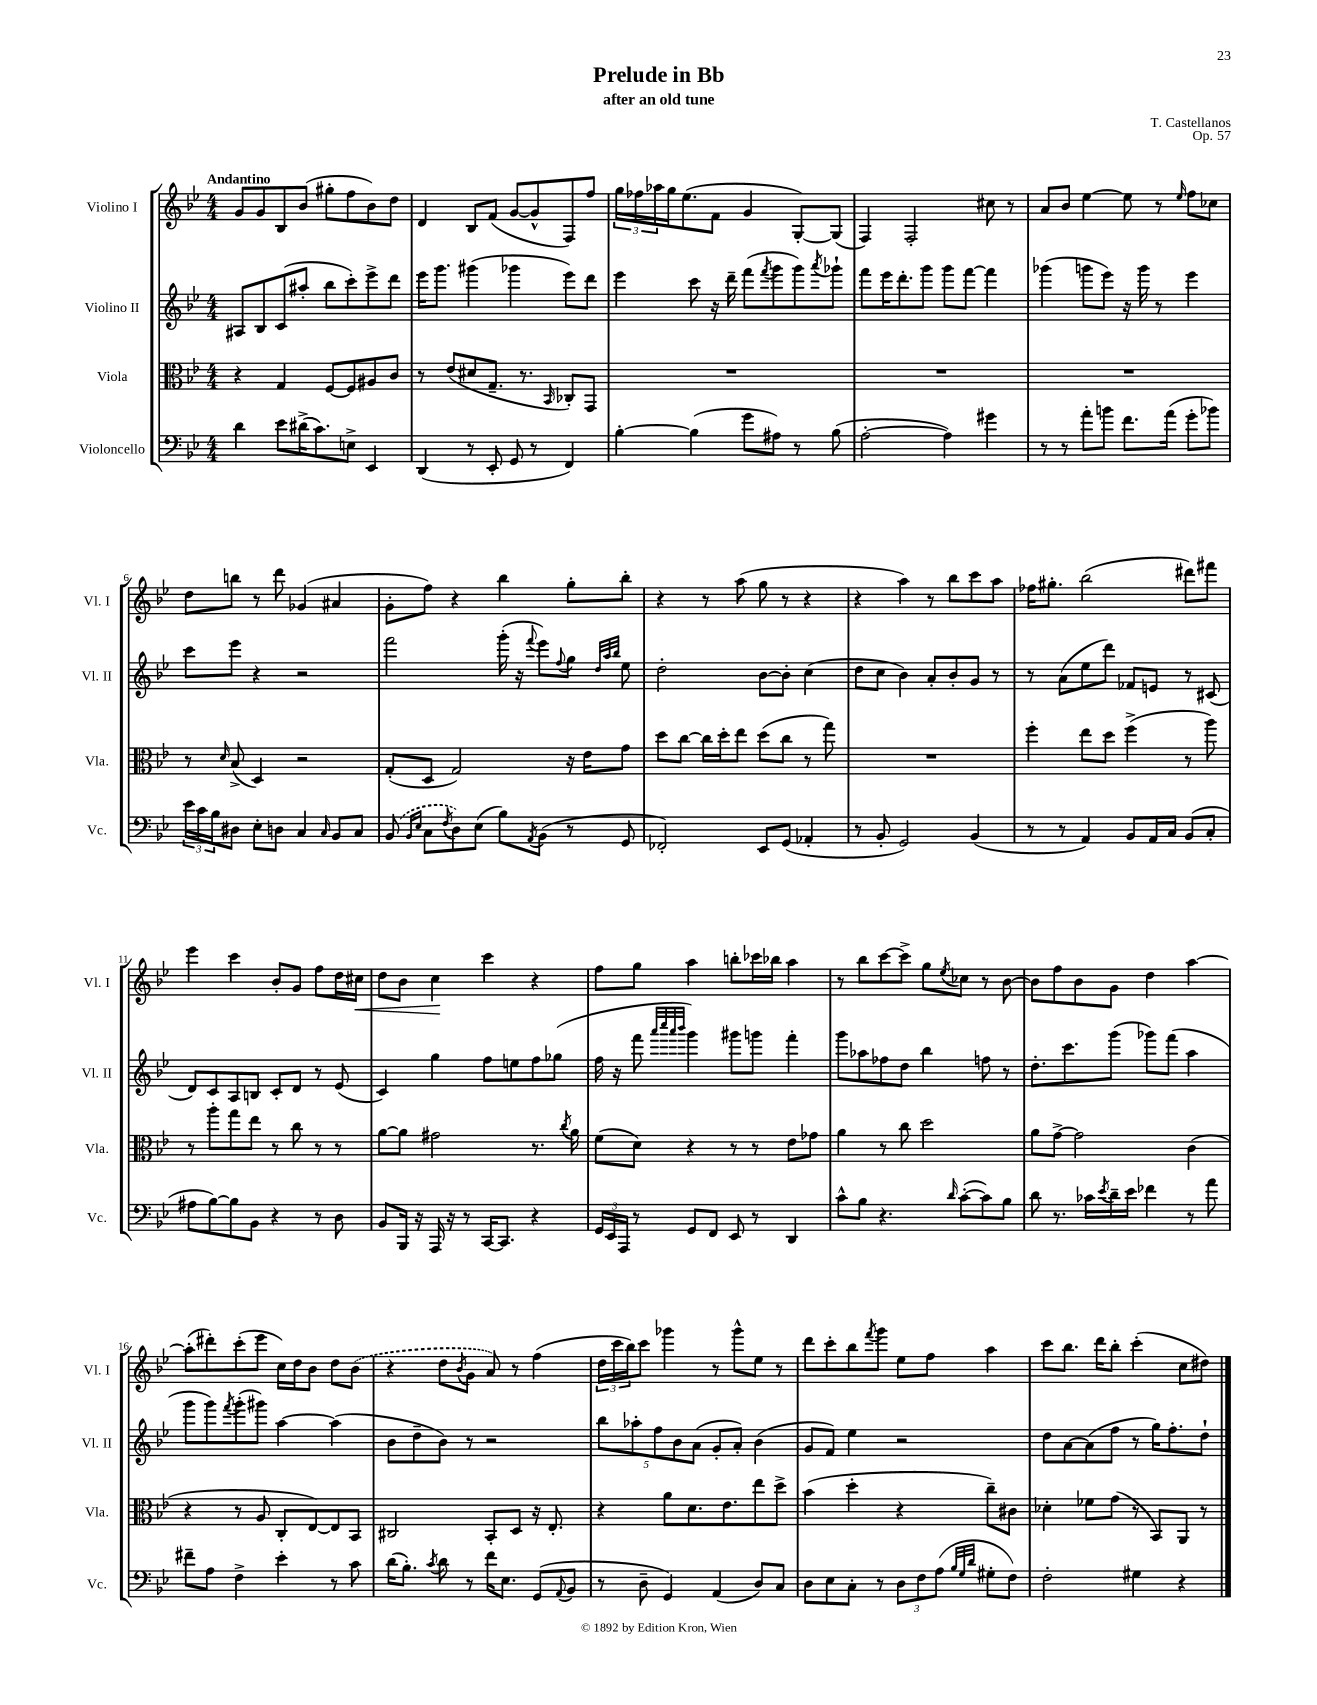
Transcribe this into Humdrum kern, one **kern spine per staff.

**kern	**kern	**kern	**kern	**dynam
*part4	*part3	*part2	*part1	*part1
*staff4	*staff3	*staff2	*staff1	*staff1
*I"Violoncello	*I"Viola	*I"Violino II	*I"Violino I	*
*I'Vc.	*I'Vla.	*I'Vl. II	*I'Vl. I	*
*clefF4	*clefC3	*clefG2	*clefG2	*
*k[b-e-]	*k[b-e-]	*k[b-e-]	*k[b-e-]	*
*M4/4	*M4/4	*M4/4	*M4/4	*
=1	=1	=1	=1	=1
!	!	!	!LO:TX:a:B:t=Andantino	!
4d\	4r	8A#X/L	8g/L	.
.	.	8B-/	8g/	.
8e-\L	4G/	(8c/	8B-/	.
(16d#X^\K	.	8aa#X'/J	(8b-/J	.
8.c\)	.	.	.	.
.	[8F/L	8bb-\L	8gg#X'\L	.
8En^\J	8F/]	8ccc'\)	8ff\	.
4EE-/	8A#X/	8eee-^\	8b-\)	.
.	8c/J	8ddd\J	8dd\J	.
=2	=2	=2	=2	=2
(4DD/	8r	16eee-\KL	4d/	.
.	.	8.ggg\J	.	.
.	(8e-/L	.	.	.
8r	8d#X/	(4ggg#X\	8B-/L	.
8EE-'/	8.G~/J	.	(8f/J	.
8GG/	.	4ggg-X\	[8g/L	.
.	8.r	.	.	.
8r	.	.	8g^^/]	.
.	16qqBB-/	.	.	.
4FF/)	8C-X'/L)	8eee-\L)	8F/)	.
.	8GG/J	8ddd\J	8ff/J	.
=3	=3	=3	=3	=3
[4B-'\	1r	4eee-\	24gg\LL	.
.	.	.	24ff-X\	.
.	.	.	24aa-X\	.
.	.	.	16gg\J	.
.	.	.	(8.ee-\	.
(4B-\]	.	8ccc\	.	.
.	.	16r	8f\J	.
.	.	16ddd~\	.	.
8g\L	.	(8fff\L	4g/	.
.	.	8qfff/	.	.
8A#X\J)	.	8ggg\	.	.
8r	.	8ggg\)	[8G'/L)	.
.	.	8qaaa/	.	.
(8B-\	.	8ggg-X`\J	(8G/J]	.
=4	=4	=4	=4	=4
[2A'\	1r	8fff\L	4F/)	.
.	.	16eee-\K	.	.
.	.	8.ddd'\	.	.
.	.	.	2F'/	.
.	.	8ggg\J	.	.
4A\])	.	8ggg\L	.	.
.	.	[8fff\J	.	.
4g#X\	.	4fff\]	8cc#X\	.
.	.	.	8r	.
=5	=5	=5	=5	=5
8r	1r	(4ggg-X\	8a/L	.
8r	.	.	8b-/J	.
8a'\L	.	8gggn\L	[4ee-\	.
8bn\J	.	8eee-\J)	.	.
8.f\L	.	16r	8ee-\]	.
.	.	16ggg\	.	.
.	.	8r	8r	.
(16a\Jk	.	.	.	.
.	.	.	16qqee-/	.
8g'\L	.	4eee-\	8ff\L	.
8b-X\J)	.	.	8cc-X\J	.
!!LO:LB:g=z
=6	=6	=6	=6	=6
24e-\LL	8r	8ccc\L	8dd\L	.
24c\	.	.	.	.
24B-\J	.	.	.	.
.	16qqd/	.	.	.
8D#X\J	(8B-^/	8eee-\J	8bbn\J	.
8E-'\L	4D/)	4r	8r	.
8Dn\J	.	.	8ddd\	.
4C/	2r	2r	(4g-X/	.
16qqC/	.	.	.	.
8BB-/L	.	.	4a#X/	.
8C/J	.	.	.	.
=7	=7	=7	=7	=7
(8BB-/	(8G'/L	2fff\	8g'\L	.
16qqBB-/LL	.	.	.	.
16qqE-/JJ	.	.	.	.
8C\L	8D/J	.	8ff\J)	.
8qF/	.	.	.	.
8D\)	2G/)	.	4r	.
(8E-\J	.	.	.	.
8B-\L)	.	(16ggg'\	4bb-\	.
.	.	16r	.	.
8qAA/	.	8qqfff/	.	.
(8BB-\J	.	8eee-\L)	.	.
.	.	8qqff/	.	.
8r	16r	8gg\J	8gg'\L	.
.	16e-\KL	.	.	.
.	.	32qqdd/LLL	.	.
.	.	32qqaa/	.	.
.	.	32qqbb-/JJJ	.	.
8GG/	8g\J	8ee-\	8bb-'\J	.
=8	=8	=8	=8	=8
2FF-X'/)	8dd\L	2dd'\	4r	.
.	[8cc\J	.	.	.
.	16cc\LL]	.	8r	.
.	16dd'\J	.	.	.
.	8ee-\J	.	(8aa\	.
8EE-/L	(8dd\L	[8b-\L	8gg\	.
(8GG/J	8cc\J	8b-'\J]	8r	.
4AA-X'/	8r	(4cc\	4r	.
.	8gg\)	.	.	.
=9	=9	=9	=9	=9
8r	1r	8dd\L	4r	.
8BB-'/	.	8cc\J	.	.
2GG/)	.	4b-\)	4aa\)	.
.	.	8a'/L	8r	.
.	.	8b-'/	8bb-\L	.
(4BB-/	.	8g/J	8ccc\	.
.	.	8r	8aa\J	.
=10	=10	=10	=10	=10
8r	4ff'\	8r	16ff-X\KL	.
.	.	.	8.gg#X'\J	.
8r	.	(8a\L	.	.
4AA/)	8ee-\L	8ee-\	(2bb-\	.
.	8dd\J	8ddd\J)	.	.
8BB-/L	(4ff^\	8f-X/L	.	.
16AA/L	.	8en/J	.	.
16C/JJ	.	.	.	.
(8BB-/L	8r	8r	8ddd#X\L)	.
8C'/J	8aa\)	(8c#X/	8fff#X\J	.
!!LO:LB:g=z
=11	=11	=11	=11	=11
8A#X\L	8r	8d/L)	4eee-\	.
[8B-\)	8aa'\L	8c/	.	.
8B-\]	8gg\	8A/	4ccc\	.
8BB-\J	8ee-\J	8Bn/J	.	.
4r	8r	8c'/L	8b-'/L	.
.	8cc\	8d/J	8g/J	.
8r	8r	8r	8ff\L	.
8D\	8r	(8e-/	16dd\L	.
!	!	!	!	!LO:HP:b
.	.	.	16cc#X\JJ	<
=12	=12	=12	=12	=12
8BB-/L	[8a\L	4c/)	8dd\L	.
16BBB-/Jk	8a\J]	.	8b-\J	.
16r	.	.	.	.
16AAA/	2g#X\	4gg\	4cc\	.
16r	.	.	.	.
8r	.	.	.	.
[16CC/KL	.	8ff\L	4ccc\	[
8.CC/J]	.	.	.	.
.	.	8een\	.	.
4r	8.r	8ff\	4r	.
.	.	(8gg-X\J	.	.
.	8qcc/	.	.	.
.	16a\	.	.	.
=13	=13	=13	=13	=13
24GG/LL	(8f\L	16ff\	8ff\L	.
24EE-/	.	.	.	.
.	.	16r	.	.
24AAA/JJ	.	.	.	.
8r	8d\J)	8fff\	8gg\J	.
.	.	32qqaaa/LLL	.	.
.	.	32qqcccc/	.	.
.	.	32qqaaa/	.	.
.	.	32qqbbb-/JJJ	.	.
8GG/L	4r	4ggg\)	4aa\	.
8FF/J	.	.	.	.
8EE-/	8r	8ggg#X\L	8bbn'\L	.
8r	8r	8gggn\J	16ccc-X\L	.
.	.	.	16bb-X\JJ	.
4DD/	8e-\L	4fff'\	4aa\	.
.	8g-X\J	.	.	.
=14	=14	=14	=14	=14
8c^^\L	4a\	8ggg\L	8r	.
8B-\J	.	8aa-X\	8bb-\L	.
4.r	8r	8ff-X\	[8ccc\	.
.	8cc\	8dd\J	8ccc^\J]	.
.	2dd\	4bb-\	8gg\L	.
16qqd/	.	.	8qee-/	.
([8c'\L	.	.	8cc-X\J	.
8c\])	.	8ffn\	8r	.
8B-\J	.	8r	[8b-\	.
=15	=15	=15	=15	=15
8d\	8a\L	8.dd'\L	8b-\L]	.
8.r	[8g^\J	.	8ff\	.
.	.	8.ccc\	.	.
.	2g\]	.	8b-\	.
16c-X\LL	.	.	.	.
8qe-/	.	.	.	.
16d~\	.	(8ggg\J	8g\J	.
16e-\JJ	.	.	.	.
4f-X\	.	8ggg-X\L)	4dd\	.
.	.	(8fff\J	.	.
8r	(4c\	4aa\	[4aa\	.
8a\	.	.	.	.
!!LO:LB:g=z
=16	=16	=16	=16	=16
8f#X~\L	4r	8ggg\L	(8aa'\L]	.
8A\J	.	8ggg\)	8ddd#X'\)	.
.	.	8qfff/	.	.
4F^\	8r	(8ggg'\	(8ccc'\	.
.	8A/	8ggg#X\J)	8eee-\J	.
4e-'\	8C'/L	[4aa\	16cc\LL)	.
.	.	.	16dd\J	.
.	[8E-/)	.	8b-\J	.
8r	8E-/]	(4aa\]	8dd\L	.
8c\	8BB-/J	.	(8b-\J	.
=17	=17	=17	=17	=17
(16d\KL	2C#X/	8b-\L	4r	.
8.B-'\J)	.	.	.	.
.	.	8dd~\	.	.
8qc/	.	.	.	.
8d\	.	8b-\J)	8dd\L	.
.	.	.	8qb-/	.
8r	.	8r	8g\J	.
16f\KL	8BB-'/L	2r	8a/)	.
8.E-\J	.	.	.	.
.	8D/J	.	8r	.
(8GG/L	16r	.	(4ff\	.
.	8.E-'/	.	.	.
8qqAA/	.	.	.	.
8BB-/J	.	.	.	.
=18	=18	=18	=18	=18
8r	4r	10bb-\L	24dd\LL	.
.	.	.	24ccc\	.
.	.	.	24bb-\J)	.
.	.	10aa-X'\	.	.
8D~\	.	.	8ccc\J	.
.	.	10ff\	.	.
4GG/)	8a\L	.	4ggg-X\	.
.	.	10b-\	.	.
.	8.d\	.	.	.
.	.	(10a\J	.	.
(4AA/	.	8g'/L	8r	.
.	8.e-\	.	.	.
.	.	8a'/J)	8ggg-^^\L	.
8D/L)	8ee-\	(4b-\	8ee-\J	.
8C/J	8dd^\J	.	8r	.
=19	=19	=19	=19	=19
8D\L	(4b-\	8g/L	8ddd\L	.
8E-\	.	8f/J)	8ccc'\	.
8C'\J	4dd'\	4ee-\	8bb-\	.
.	.	.	8qfff/	.
8r	.	.	8ggg\J	.
12D\L	4r	2r	8ee-\L	.
12F\	.	.	.	.
.	.	.	8ff\J	.
(12A\J	.	.	.	.
32qqB-/LLL	.	.	.	.
32qqG/	.	.	.	.
32qqd/JJJ	.	.	.	.
8G#X'\L	8cc~\L)	.	4aa\	.
8F\J)	8c#X\J	.	.	.
=20	=20	=20	=20	=20
2F'\	4d-X'\	8dd\L	8ccc\L	.
.	.	[8a\	8.bb-\J	.
.	8f-X\L	(8a\]	.	.
.	.	.	16ddd\KL	.
.	(8g\J	8ff\J	8bb-'\J	.
4G#X\	8r	8r	(4ccc'\	.
.	8BB-/L)	16gg\KL)	.	.
.	.	8.ff'\	.	.
4r	8AA/J	.	8cc\L	.
.	8r	8dd`\J	8dd#X\J)	.
==	==	==	==	==
*-	*-	*-	*-	*-
